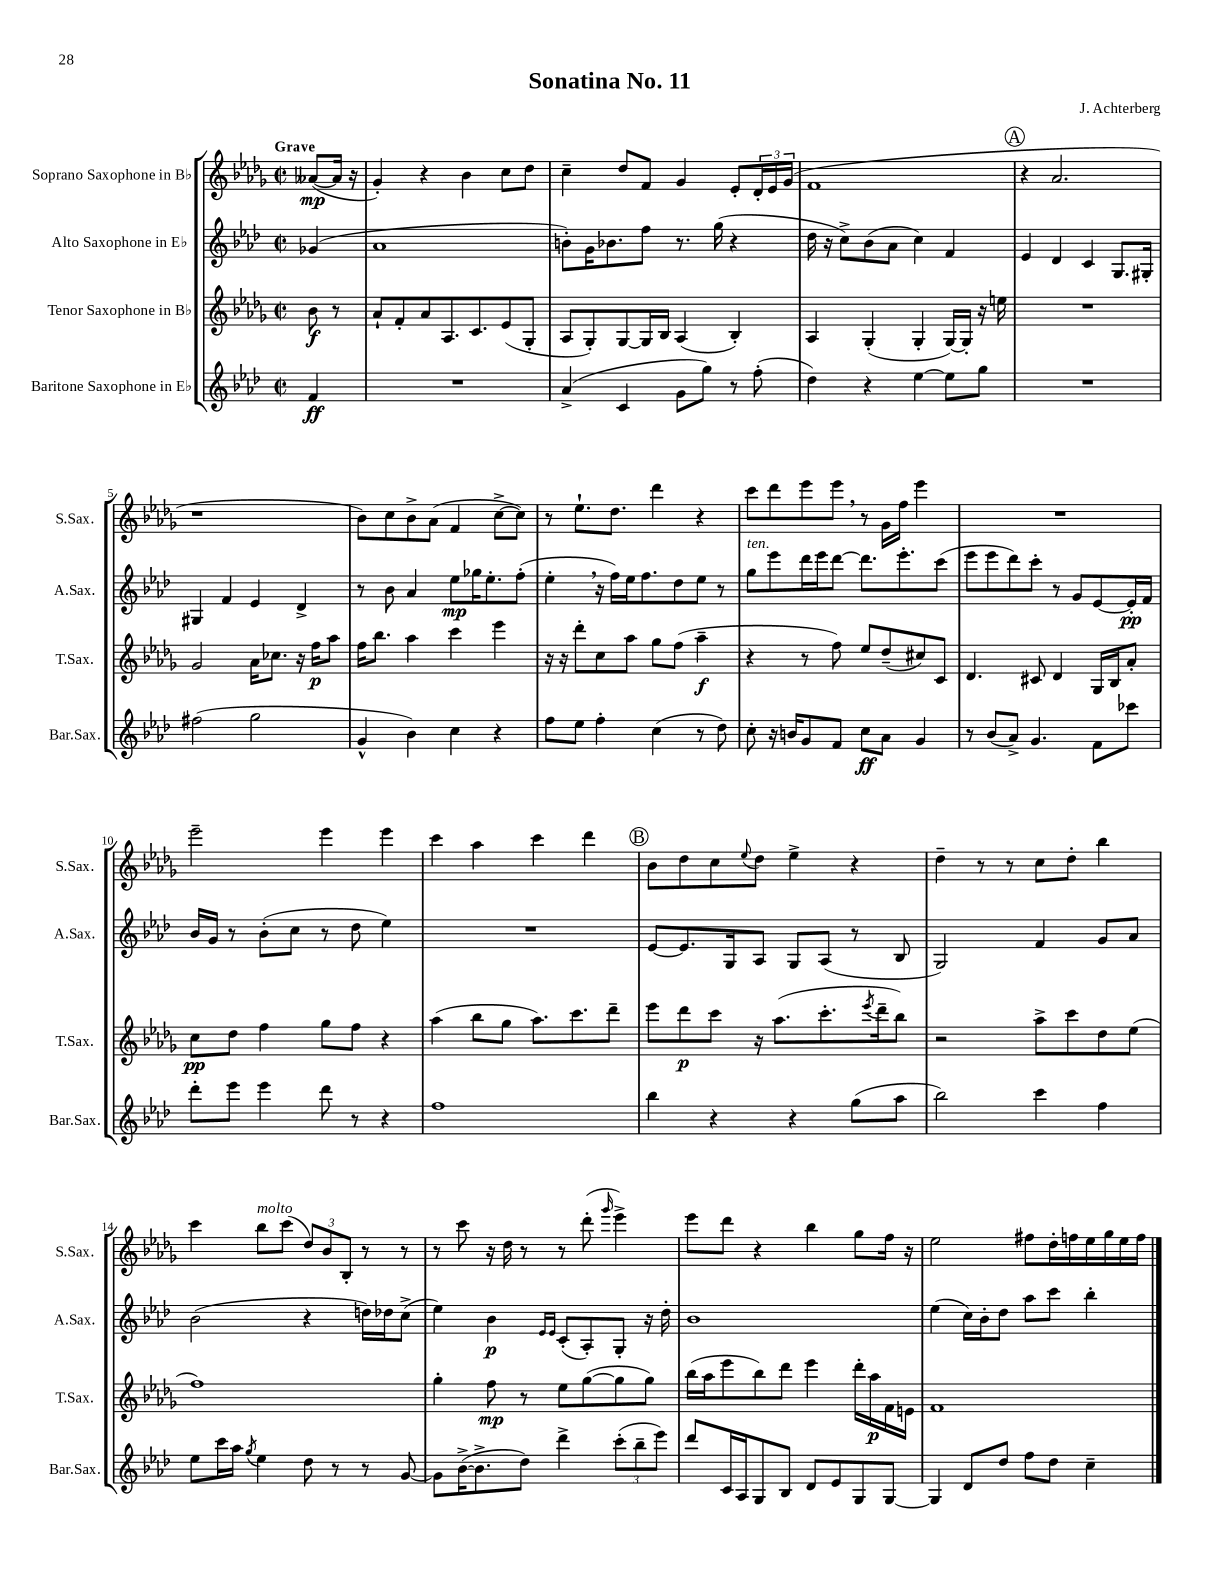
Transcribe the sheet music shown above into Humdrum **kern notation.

**kern	**dynam	**kern	**dynam	**kern	**dynam	**kern	**dynam
*part4	*part4	*part3	*part3	*part2	*part2	*part1	*part1
*staff4	*staff4	*staff3	*staff3	*staff2	*staff2	*staff1	*staff1
*I"Baritone Saxophone in E♭	*	*I"Tenor Saxophone in B♭	*	*I"Alto Saxophone in E♭	*	*I"Soprano Saxophone in B♭	*
*I'Bar.Sax.	*	*I'T.Sax.	*	*I'A.Sax.	*	*I'S.Sax.	*
*clefG2	*	*clefG2	*	*clefG2	*	*clefG2	*
*k[b-e-a-d-]	*	*k[b-e-a-d-g-]	*	*k[b-e-a-d-]	*	*k[b-e-a-d-g-]	*
*M2/2	*	*M2/2	*	*M2/2	*	*M2/2	*
*met(c|)	*	*met(c|)	*	*met(c|)	*	*met(c|)	*
=	=	=	=	=	=	=	=
!	!	!	!	!	!	!LO:TX:a:B:t=Grave	!
4f/	ff	8b-\	f	(4g-X/	.	([8a--X/L	mp
.	.	8r	.	.	.	16a--/Jk]	.
.	.	.	.	.	.	16r	.
=1	=1	=1	=1	=1	=1	=1	=1
1r	.	8a-`/L	.	1a-	.	4g-'/)	.
.	.	8f'/	.	.	.	.	.
.	.	8a-/	.	.	.	4r	.
.	.	8.A-/	.	.	.	.	.
.	.	.	.	.	.	4b-\	.
.	.	8.c/	.	.	.	.	.
.	.	(8e-/	.	.	.	8cc\L	.
.	.	8G-'/J	.	.	.	8dd-\J	.
=2	=2	=2	=2	=2	=2	=2	=2
(4a-^/	.	8A-/L	.	8bn'\L)	.	4cc~\	.
.	.	8G-'/)	.	16g\K	.	.	.
.	.	.	.	8.b-X\	.	.	.
4c/	.	[8G-/	.	.	.	8dd-/L	.
.	.	16G-/L]	.	8ff\J	.	8f/J	.
.	.	16B-/JJ	.	.	.	.	.
8g\L	.	(4A-/	.	8.r	.	4g-/	.
8gg\J)	.	.	.	.	.	.	.
.	.	.	.	(16gg\	.	.	.
8r	.	4B-'/)	.	4r	.	8e-'/L	.
(8ff'\	.	.	.	.	.	24d-'/L	.
.	.	.	.	.	.	24e-/	.
.	.	.	.	.	.	(24g-/JJ	.
=3	=3	=3	=3	=3	=3	=3	=3
4dd-\)	.	4A-/	.	16dd-\	.	1f	.
.	.	.	.	16r	.	.	.
.	.	.	.	8cc^\L)	.	.	.
4r	.	(4G-'/	.	(8b-\	.	.	.
.	.	.	.	8a-\J	.	.	.
[4ee-\	.	4G-'/	.	4cc\)	.	.	.
8ee-\L]	.	[16G-/LL)	.	4f/	.	.	.
.	.	16G-'/JJ]	.	.	.	.	.
8gg\J	.	16r	.	.	.	.	.
.	.	16een\	.	.	.	.	.
!!LO:REH:place=s1:t=A
=4	=4	=4	=4	=4	=4	=4	=4
1r	.	1r	.	4e-/	.	4r	.
.	.	.	.	4d-/	.	2.a-/	.
.	.	.	.	4c/	.	.	.
.	.	.	.	8.G/L	.	.	.
.	.	.	.	16G#X'/Jk	.	.	.
!!LO:LB:g=z
=5	=5	=5	=5	=5	=5	=5	=5
(2ff#X\	.	2g-/	.	4G#X/	.	1r	.
.	.	.	.	4f/	.	.	.
2gg\	.	16a-\KL	.	4e-/	.	.	.
.	.	8.cc-X\J	.	.	.	.	.
.	.	16r	.	4d-^/	.	.	.
.	.	16ff\KL	p	.	.	.	.
.	.	8aa-\J	.	.	.	.	.
=6	=6	=6	=6	=6	=6	=6	=6
4g^^/	.	16ff\KL	.	8r	.	8b-\L)	.
.	.	8.bb-\J	.	.	.	.	.
.	.	.	.	8b-\	.	8cc\	.
4b-\)	.	4aa-\	.	4a-/	.	8b-^\	.
.	.	.	.	.	.	(8a-\J	.
4cc\	.	4ccc\	.	8ee-\L	mp	4f/	.
.	.	.	.	16gg-X\K	.	.	.
.	.	.	.	8.ee-'\	.	.	.
4r	.	4eee-\	.	.	.	[8cc^\L	.
.	.	.	.	(8ff'\J	.	8cc\J])	.
=7	=7	=7	=7	=7	=7	=7	=7
8ff\L	.	16r	.	4ee-',\	.	8r	.
.	.	16r	.	.	.	.	.
8ee-\J	.	8ddd-'\L	.	.	.	8.ee-`\L	.
4ff'\	.	8cc\	.	16r	.	.	.
.	.	.	.	16ff\LL)	.	8.dd-\J	.
.	.	8aa-\J	.	16ee-\J	.	.	.
.	.	.	.	8.ff\	.	.	.
(4cc\	.	8gg-\L	.	.	.	4ddd-\	.
.	.	(8ff\J	.	8dd-\	.	.	.
8r	.	4aa-~\	f	8ee-\J	.	4r	.
8dd-\)	.	.	.	8r	.	.	.
=8	=8	=8	=8	=8	=8	=8	=8
!	!	!	!	!LO:TX:a:i:t=ten.	!	!	!
8cc'\	.	4r	.	8gg\L	.	8ccc\L	.
16r	.	.	.	8eee-\	.	8ddd-\	.
16bn/KL	.	.	.	.	.	.	.
8g/	.	8r	.	16ddd-\L	.	8eee-\	.
.	.	.	.	16eee-\J	.	.	.
8f/J	.	8ff\)	.	[8ddd-\J	.	8eee-,\J	.
8cc\L	ff	8ee-/L	.	8.ddd-\L]	.	8r	.
8a-\J	.	(8dd-~/	.	.	.	16g-\LL	.
.	.	.	.	8.eee-'\	.	16ff\JJ	.
4g/	.	8cc#X/)	.	.	.	4eee-\	.
.	.	8c/J	.	(8ccc\J	.	.	.
=9	=9	=9	=9	=9	=9	=9	=9
8r	.	4.d-/	.	8eee-\L	.	1r	.
(8b-/L	.	.	.	8eee-\	.	.	.
8a-^/J)	.	.	.	8ddd-\)	.	.	.
4.g/	.	8c#X/	.	8ccc'\J	.	.	.
.	.	4d-/	.	8r	.	.	.
.	.	.	.	8g/L	.	.	.
8f\L	.	16G-/LL	.	[8e-/	.	.	.
.	.	16B-/J	.	.	.	.	.
8ccc-X\J	.	8a-'/J	.	16e-'/L]	pp	.	.
.	.	.	.	16f/JJ	.	.	.
!!LO:LB:g=z
=10	=10	=10	=10	=10	=10	=10	=10
8ddd-'\L	.	8cc\L	pp	16b-/LL	.	2eee-~\	.
.	.	.	.	16g/JJ	.	.	.
8eee-\J	.	8dd-\J	.	8r	.	.	.
4eee-\	.	4ff\	.	(8b-'\L	.	.	.
.	.	.	.	8cc\J	.	.	.
8ddd-\	.	8gg-\L	.	8r	.	4eee-\	.
8r	.	8ff\J	.	8dd-\	.	.	.
4r	.	4r	.	4ee-\)	.	4eee-\	.
=11	=11	=11	=11	=11	=11	=11	=11
1ff	.	(4aa-\	.	1r	.	4ccc\	.
.	.	8bb-\L	.	.	.	4aa-\	.
.	.	8gg-\J	.	.	.	.	.
.	.	8.aa-\L)	.	.	.	4ccc\	.
.	.	8.ccc\	.	.	.	.	.
.	.	.	.	.	.	4ddd-\	.
.	.	8ddd-~\J	.	.	.	.	.
!!LO:REH:place=s1:t=B
=12	=12	=12	=12	=12	=12	=12	=12
4bb-\	.	8eee-\L	.	[8e-/L	.	8b-\L	.
.	.	8ddd-\	p	8.e-/]	.	8dd-\	.
4r	.	8ccc\J	.	.	.	8cc\	.
.	.	.	.	16G/k	.	.	.
.	.	.	.	.	.	8qqee-/	.
.	.	16r	.	8A-/J	.	8dd-\J	.
.	.	(8.aa-\L	.	.	.	.	.
4r	.	.	.	8G/L	.	4ee-^\	.
.	.	8.ccc'\	.	(8A-/J	.	.	.
(8gg\L	.	.	.	8r	.	4r	.
.	.	8qeee-/	.	.	.	.	.
.	.	16ddd-~\k	.	.	.	.	.
8aa-\J	.	8bb-\J)	.	8B-/	.	.	.
=13	=13	=13	=13	=13	=13	=13	=13
2bb-\)	.	2r	.	2G/)	.	4dd-~\	.
.	.	.	.	.	.	8r	.
.	.	.	.	.	.	8r	.
4ccc\	.	8aa-^\L	.	4f/	.	8cc\L	.
.	.	8ccc\	.	.	.	8dd-'\J	.
4ff\	.	8dd-\	.	8g/L	.	4bb-\	.
.	.	(8ee-\J	.	8a-/J	.	.	.
!!LO:LB:g=z
=14	=14	=14	=14	=14	=14	=14	=14
8ee-\L	.	1ff)	.	(2b-\	.	4ccc\	.
16ccc\L	.	.	.	.	.	.	.
16aa-\JJ	.	.	.	.	.	.	.
8qgg/	.	.	.	.	.	.	.
!	!	!	!	!	!	!LO:TX:a:i:t=molto	!
4ee-\	.	.	.	.	.	8bb-\L	.
.	.	.	.	.	.	(8ccc\J	.
8dd-\	.	.	.	4r	.	12dd-/L)	.
.	.	.	.	.	.	12b-/	.
8r	.	.	.	.	.	.	.
.	.	.	.	.	.	12B-'/J	.
8r	.	.	.	16ddn\LL)	.	8r	.
.	.	.	.	16dd-X\J	.	.	.
[8g/	.	.	.	(8cc^\J	.	8r	.
=15	=15	=15	=15	=15	=15	=15	=15
8g\L]	.	4gg-'\	.	4ee-\)	.	8r	.
([16b-^\K	.	.	.	.	.	8ccc\	.
8.b-^\]	.	.	.	.	.	.	.
.	.	8ff\	mp	4b-\	p	16r	.
.	.	.	.	.	.	16dd-\	.
8dd-\J)	.	8r	.	.	.	8r	.
.	.	.	.	16qqe-/LL	.	.	.
.	.	.	.	16qqe-/JJ	.	.	.
4ddd-^\	.	8ee-\L	.	(8c'/L	.	8r	.
.	.	([8gg-\	.	8A-'/)	.	(8ddd-'\	.
.	.	.	.	.	.	16qqggg-/	.
(12ccc'\L	.	8gg-\]	.	8G'/J	.	4eee-^\)	.
12bb-~\	.	.	.	.	.	.	.
.	.	8gg-\J)	.	16r	.	.	.
12eee-\J)	.	.	.	.	.	.	.
.	.	.	.	16dd-'\	.	.	.
=16	=16	=16	=16	=16	=16	=16	=16
8ddd-/L	.	(16bb-\LL	.	1b-	.	8eee-\L	.
.	.	16aa-\J	.	.	.	.	.
16c/L	.	8eee-\	.	.	.	8ddd-\J	.
16A-/J	.	.	.	.	.	.	.
8G/	.	8bb-\)	.	.	.	4r	.
8B-/J	.	8ddd-\J	.	.	.	.	.
8d-/L	.	4eee-\	.	.	.	4bb-\	.
8e-/	.	.	.	.	.	.	.
8G/	.	16ddd-'\LL	.	.	.	8gg-\L	.
.	.	16aa-\	p	.	.	.	.
[8G/J	.	16f\	.	.	.	16ff\Jk	.
.	.	16en\JJ	.	.	.	16r	.
=17	=17	=17	=17	=17	=17	=17	=17
4G/]	.	1f	.	(4ee-\	.	2ee-\	.
8d-/L	.	.	.	16cc\LL)	.	.	.
.	.	.	.	16b-'\J	.	.	.
8dd-/J	.	.	.	8dd-\J	.	.	.
8ff\L	.	.	.	8aa-\L	.	8ff#X\L	.
8dd-\J	.	.	.	8ccc\J	.	16dd-'\L	.
.	.	.	.	.	.	16ffn\	.
4cc~\	.	.	.	4bb-'\	.	16ee-\	.
.	.	.	.	.	.	16gg-\	.
.	.	.	.	.	.	16ee-\	.
.	.	.	.	.	.	16ff\JJ	.
==	==	==	==	==	==	==	==
*-	*-	*-	*-	*-	*-	*-	*-
